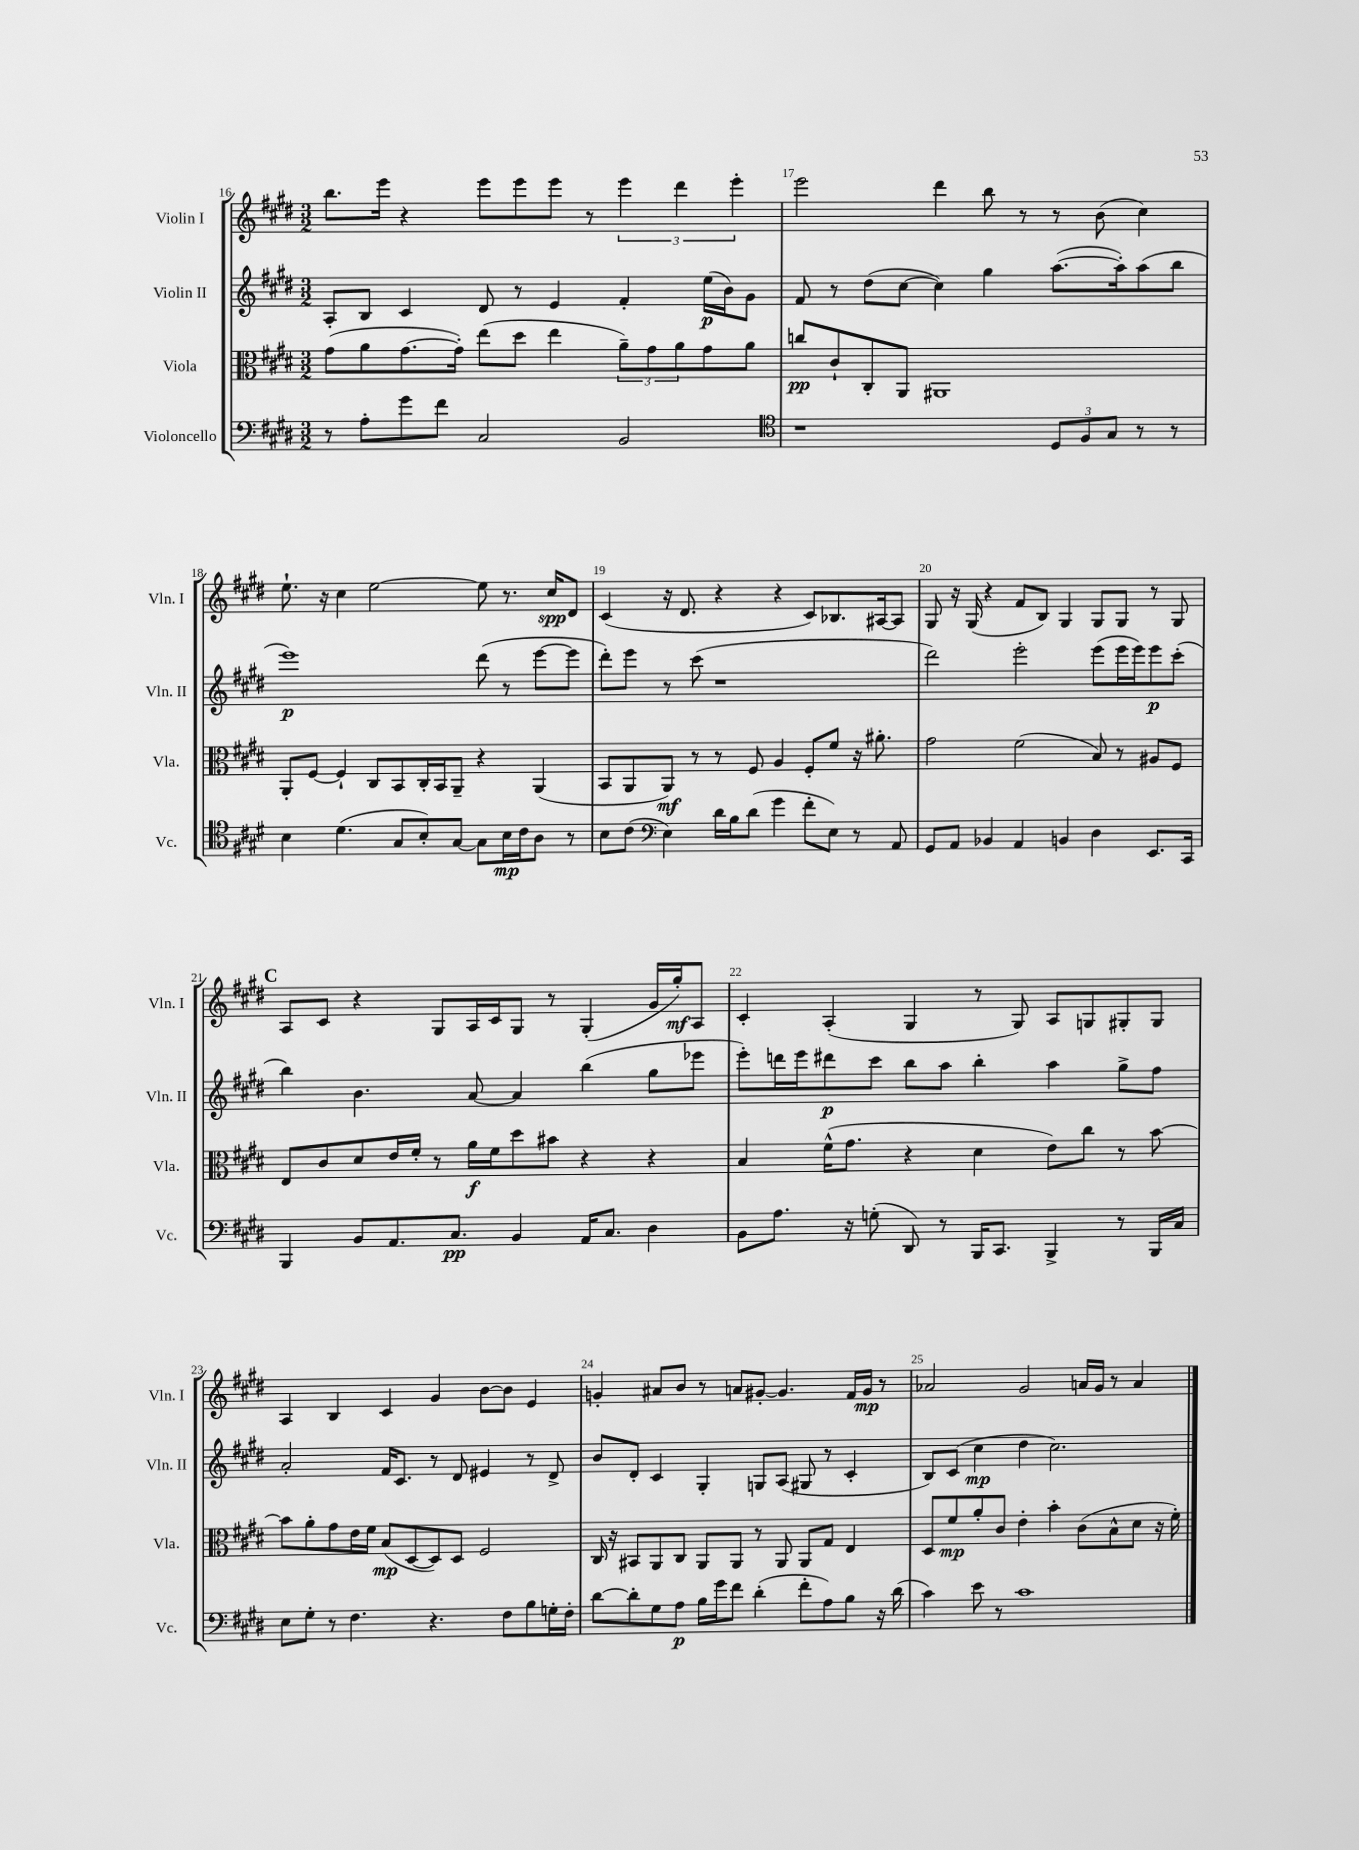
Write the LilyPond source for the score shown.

<<
\new StaffGroup <<
\new Staff = "s0" \with { instrumentName = "Violin I" shortInstrumentName = "Vln. I" } {
    \clef treble \key e \major \numericTimeSignature \time 3/2
    b''8. e'''16 r4 e'''8 e'''8 e'''8 r8 \tuplet 3/2 { e'''4 dis'''4 e'''4-. } |
    e'''2 dis'''4 b''8 r8 r8 b'8( cis''4) |
    e''8.-! r16 cis''4 e''2~ e''8 r8. cis''16\spp dis'8 |
    cis'4( r16 dis'8. r4 r4 cis'8) bes8. ais16~ ais8 |
    gis8 r16 gis16( r4 fis'8 b8) gis4 gis8 gis8 r8 gis8 |
    \mark \markup { \bold "C" } a8 cis'8 r4 gis8 a16 cis'16 gis8 r8 gis4-.( gis'16 gis''16-.\mf) a8 |
    cis'4-. a4-.( gis4 r8 gis8) a8 g8 gis8-. gis8 |
    a4 b4 cis'4 gis'4 b'8~ b'8 e'4 |
    g'4-. ais'8 b'8 r8 a'8 gis'8~-. gis'4. fis'16 gis'16\mp r8 |
    aes'2 gis'2 a'16 gis'16 r8 a'4 \bar "|." |
}
\new Staff = "s1" \with { instrumentName = "Violin II" shortInstrumentName = "Vln. II" } {
    \clef treble \key e \major \numericTimeSignature \time 3/2
    a8-. b8 cis'4 dis'8 r8 e'4 fis'4-. e''16\p( b'16) gis'8 |
    fis'8 r8 dis''8( cis''8~ cis''4) gis''4 a''8.~( a''16-.) a''8( b''8 |
    e'''1\p) dis'''8( r8 e'''8~ e'''8 |
    dis'''8-.) e'''8 r8 cis'''8( r1 |
    dis'''2) e'''2-. e'''8( e'''16 e'''16) e'''8\p cis'''8-.( |
    \mark \markup { \bold "C" } b''4) b'4. a'8~ a'4 b''4( gis''8 ees'''8 |
    e'''8-.) d'''16 e'''16 dis'''8\p cis'''8 b''8 a''8 b''4-. a''4 gis''8-> fis''8 |
    a'2-. fis'16 cis'8. r8 dis'8 eis'4 r8 dis'8-> |
    b'8 dis'8-. cis'4 gis4-. g8 a8( gis8 r8 cis'4-. |
    b8) cis'8( cis''4\mp dis''4 cis''2.) \bar "|." |
}
\new Staff = "s2" \with { instrumentName = "Viola" shortInstrumentName = "Vla." } {
    \clef alto \key e \major \numericTimeSignature \time 3/2
    gis'8( a'8 gis'8.~ gis'16-.) e''8( dis''8 e''4 \tuplet 3/2 { a'8--) gis'8 a'8 } gis'8 a'8 |
    c''8\pp cis'8-! cis8-. a,8 ais,1 |
    a,8-. fis8~ fis4-! cis8 b,8 cis16-. b,16 a,8-- r4 a,4( |
    b,8 a,8 a,8\mf) r8 r8 fis8 a4 fis8-. fis'8 r16 ais'8.-. |
    gis'2 fis'2( b8) r8 ais8 fis8 |
    \mark \markup { \bold "C" } e8 cis'8 dis'8 e'16 fis'16-. r8 a'16\f fis'16 dis''8 bis'8 r4 r4 |
    b4 fis'16-^( gis'8. r4 dis'4 e'8) cis''8 r8 b'8~ |
    b'8 a'8-. gis'8 e'16 fis'16 b8\mp( dis8~ dis8) dis8 fis2 |
    cis16 r16 bis,8 a,8 cis8 a,8 a,8 r8 a,8 a,8 gis8 e4 |
    dis8 fis'8\mp a'8-. cis'8 e'4-. b'4-. cis'8( b8-^ dis'8 r16 fis'16-.) \bar "|." |
}
\new Staff = "s3" \with { instrumentName = "Violoncello" shortInstrumentName = "Vc." } {
    \clef bass \key e \major \numericTimeSignature \time 3/2
    r8 a8-. gis'8 fis'8 cis2 b,2 |
    \clef tenor r1 \tuplet 3/2 { dis8 fis8 gis8 } r8 r8 |
    b4 dis'4.( gis8 b8-.) gis8~ gis8 b16\mp cis'16 a8 r8 |
    b8 cis'8( \clef bass e4) dis'16 b16 dis'8( gis'4 fis'8-. e8) r8 a,8 |
    gis,8 a,8 bes,4 a,4 b,4 dis4 e,8. cis,16 |
    \mark \markup { \bold "C" } b,,4 b,8 a,8. cis8.\pp b,4 a,16 cis8. dis4 |
    b,8 a8. r16 g8-.( dis,8) r8 b,,16 cis,8. b,,4-> r8 b,,16 cis16 |
    e8 gis8-. r8 fis4. r4. fis8 b8 g16-. fis16-. |
    dis'8~ dis'8-. gis8 a8\p b16 gis'16 fis'8 dis'4-.( fis'8-. a8) b8 r16 dis'16( |
    cis'4) e'8 r8 cis'1 \bar "|." |
}
>>
>>
\layout { \context { \Score currentBarNumber = #16 \override BarNumber.break-visibility = ##(#f #t #t) barNumberVisibility = #all-bar-numbers-visible } }
